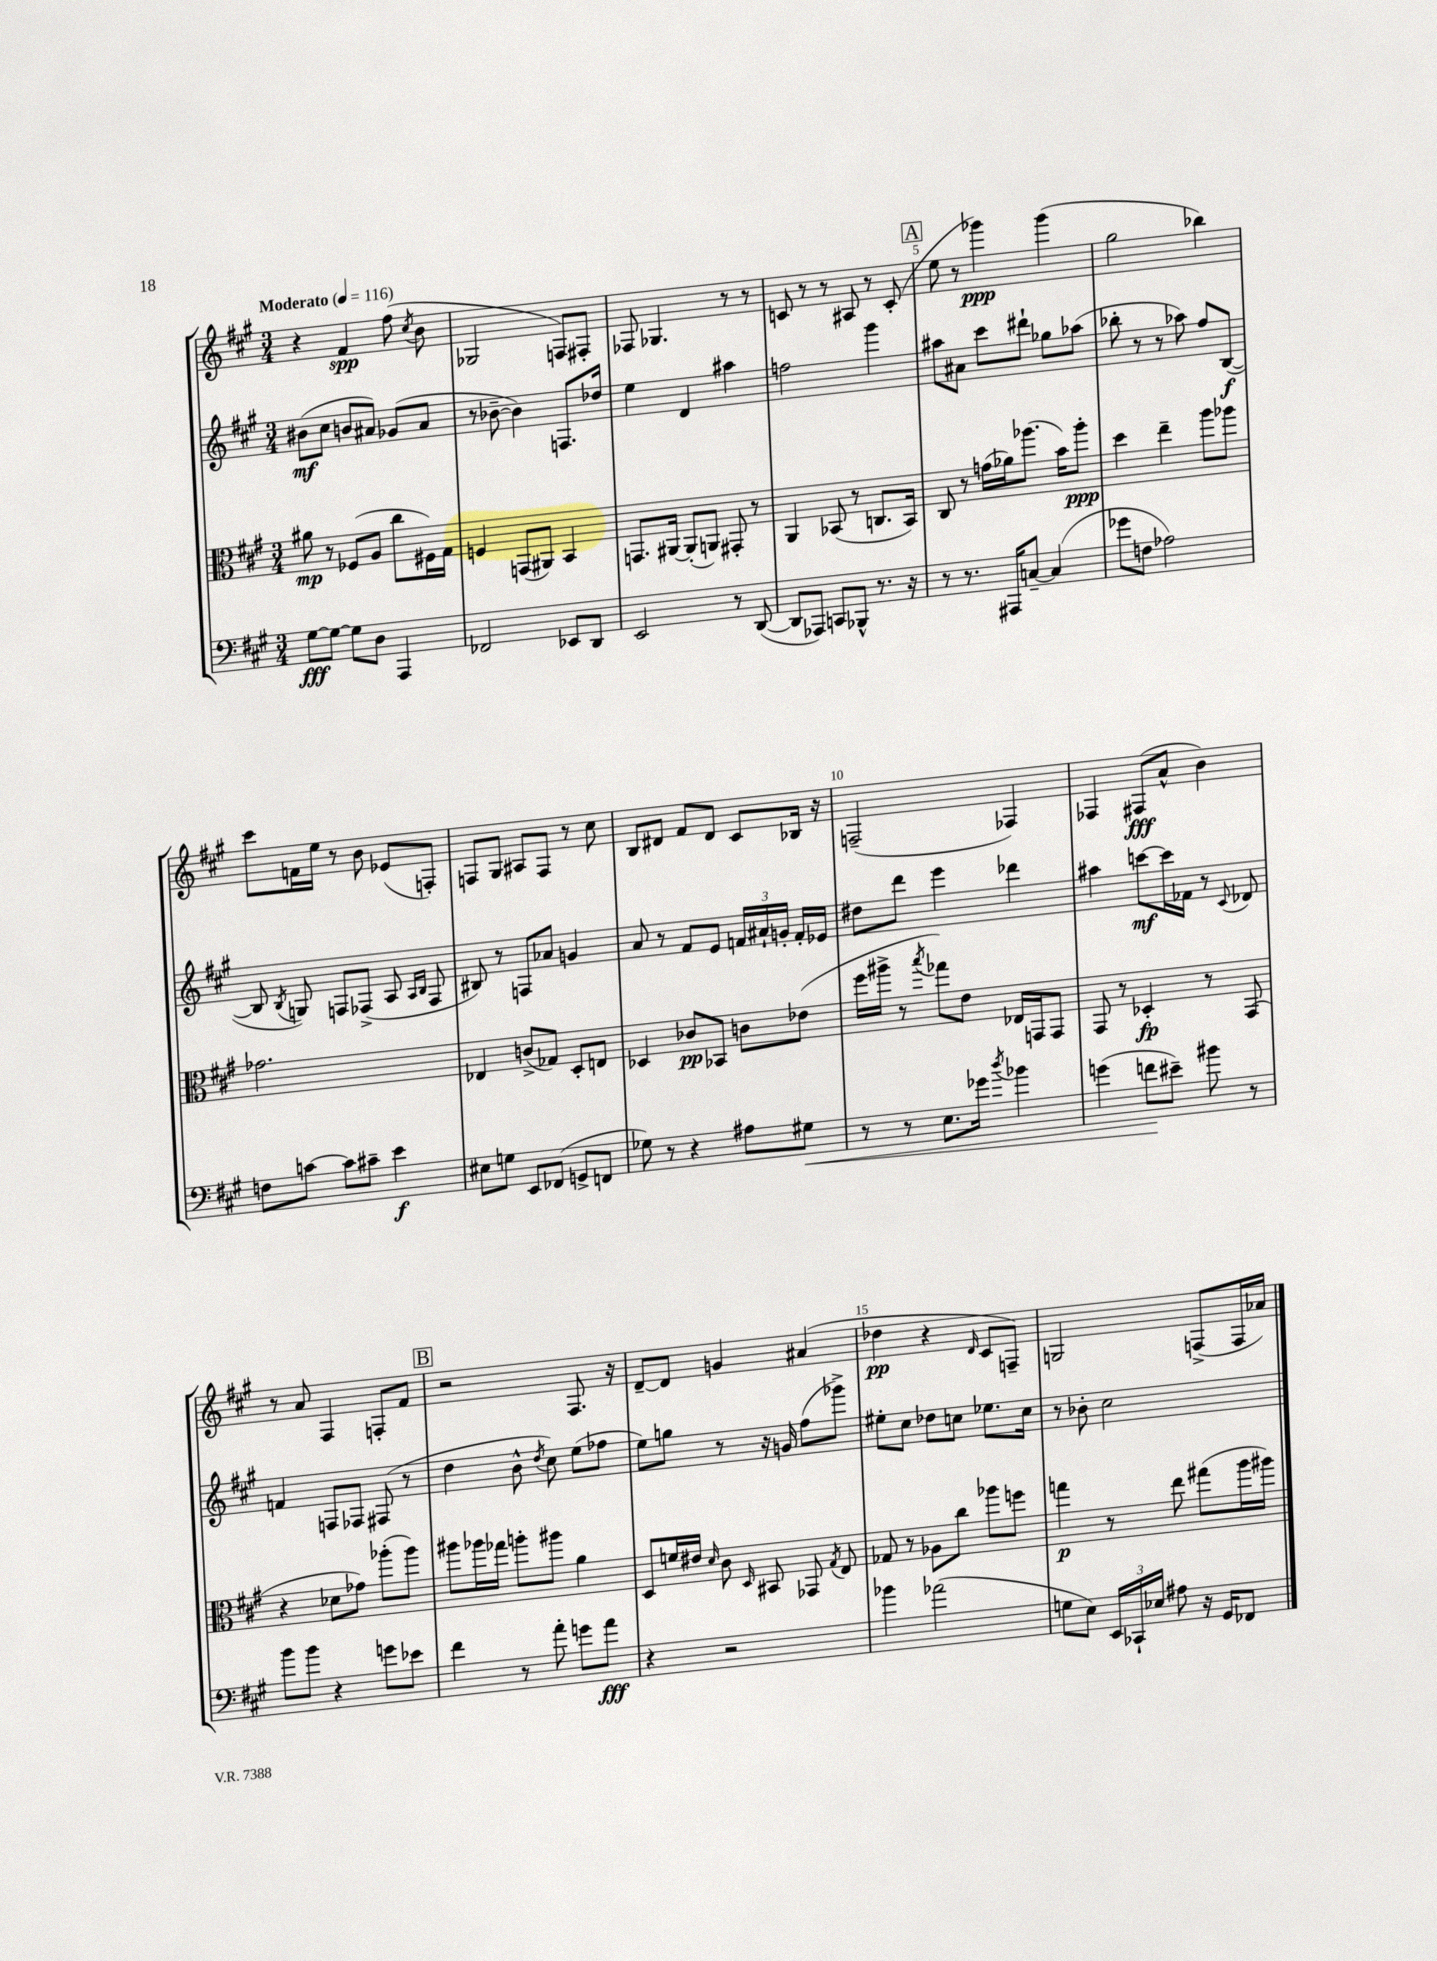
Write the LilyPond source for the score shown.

<<
\new StaffGroup <<
\new Staff = "s0" {
    \clef treble \key a \major \numericTimeSignature \time 3/4 \tempo "Moderato" 4 = 116
    \autoBeamOff r4 fis'4\spp fis''8( \acciaccatura { cis''8 } b'8 |
    ges2 f8[) fis8]-. |
    fes8 ges4. r8 r8 |
    c'8 r8 r8 ais8 r8 c'8-.( |
    \mark \markup { \box "A" } e''8 r8 ges'''4\ppp) ges'''4( |
    gis''2 bes''4) |
    cis'''8[ f'16 e''16] r8 b'8 ees'8[( f8]-.) |
    f8[ gis8] ais8[ f8] r8 cis''8 |
    b8[ dis'8] fis'8[ dis'8] cis'8[ bes16] r16 |
    f2--( fes4) |
    fes4 fis8[\fff( a'8]-^ b'4) |
    r8 a'8 fis4 f8[-. fis'8] |
    \mark \markup { \box "B" } r2 fis8. r16 |
    d'8[~-- d'8] g'4 ais'4( |
    des''4\pp r4 \grace { d'16 } cis'8[ f8]--) |
    g2 f8[->( f16 aes'16]) \bar "|." |
}
\new Staff = "s1" {
    \clef treble \key a \major \numericTimeSignature \time 3/4
    \autoBeamOff bis'8[\mf( cis''8] b'8[ ais'8]) ges'8[( ais'8] |
    r8 bes'8~-- bes'4) f8.[ des''16] |
    e''4 d'4 ais''4 |
    f''2 gis'''4 |
    \mark \markup { \box "A" } ais''8[ ais'8] cis'''8[ dis'''8]-! ges''8[ aes''8]( |
    bes''8-. r8 r8 aes''8) fis''8[ b8]~\f( |
    b8 \acciaccatura { b8 } g8) f8[ fes8]->( a8 \grace { a16[ b16] } fes8 |
    bis8) r8 f8[ aes'8] g'4 |
    a'8 r8 fis'8[ e'8] \tuplet 3/2 { f'16[ ais'16-! g'16]-. } f'16[-. ees'16] |
    dis''8[ d'''8] e'''4 des'''4 |
    ais''4 c'''8[~\mf c'''16 fes'16] r8 \appoggiatura { cis'8 } des'8 |
    f'4 f8[ fes8] fis8( r8 |
    \mark \markup { \box "B" } d''4 b'8-^ \acciaccatura { d''8 } cis''8) e''8[( fes''8] |
    e''8[) g''8] r8 r16 g'16 fis''8[( ges'''8]->) |
    eis''8[-. cis''8] des''8[ c''8] ees''8.[ c''16] |
    r8 bes'8-. cis''2 \bar "|." |
}
\new Staff = "s2" {
    \clef alto \key a \major \numericTimeSignature \time 3/4
    \autoBeamOff ais'8\mp r8 fes8[( a8] cis''8[ fis16) gis16] |
    f4 g,8[( ais,8]) b,4 |
    g,8.[ ais,16]~ ais,8[-.( a,8]) gis,8-. r8 |
    a,4 bes,8( r8 c8.[ bes,16]) |
    \mark \markup { \box "A" } cis8 r8 g'16[( aes'16) aes''8.]( b'16[) aes''8]-.\ppp |
    d''4 e''4-- a''8[ aes''8] |
    ges'2. |
    ees4 c'8[->( ges8]) d8[-. e8] |
    des4 ces'8[\pp bes,8] c'8[ ees'8]( |
    fis''16[ ais''16]-> r8 \acciaccatura { b''8 } ges''8[) e'8] ees16[ g,16 g,8] |
    gis,8 r8 des4-.\fp r8 gis,8( |
    r4 des'8[ ges'8]) aes''8[-.( aes''8]) |
    \mark \markup { \box "B" } ais''8[ aes''16 ges''16] a''8[-. ais''8] a'4 |
    d8[ f'16 eis'16] \grace { d'16 } cis'8 \grace { d16 } bis,8 ges,8 \acciaccatura { gis8 } e8 |
    ges8 r8 aes8[ cis''8] aes''8[ f''8] |
    g''4\p r8 e''8 gis''8[( a''16 ais''16]) \bar "|." |
}
\new Staff = "s3" {
    \clef bass \key a \major \numericTimeSignature \time 3/4
    \autoBeamOff gis8[~\fff gis8]~ gis8[ d8] a,,4 |
    fes,2 ees,8[ d,8] |
    e,2 r8 d,8~( |
    d,8[ aes,,8]) c,8[ bes,,8]-^ r8. r16 |
    \mark \markup { \box "A" } r8 r8. ais,,16[ c8]~-- c4( |
    ges'8[ f8] aes2) |
    f8[ c'8]~ c'8[ cis'8]-- e'4\f |
    eis8[ g8] e,8[ fes,8]( g,8[-> f,8] |
    ges8) r8 r4 ais8[ gis8]\< |
    r8 r8 e8.[ ges'16] \acciaccatura { d''8 } bes'4 |
    g'4( f'8[\! eis'8]--) bis'8 r8 |
    b'8[ b'8] r4 g'8[ ees'8] |
    \mark \markup { \box "B" } fis'4 r8 a'8-. g'8[ a'8]\fff |
    r4 r2 |
    bes'4 aes'2( |
    g8[ e8]) \tuplet 3/2 { e,16[ ces,16-! ees16] } ais8 r16 gis,16[ fes,8] \bar "|." |
}
>>
>>
\layout { \context { \Score \override BarNumber.break-visibility = ##(#f #t #t) barNumberVisibility = #(every-nth-bar-number-visible 5) } }
